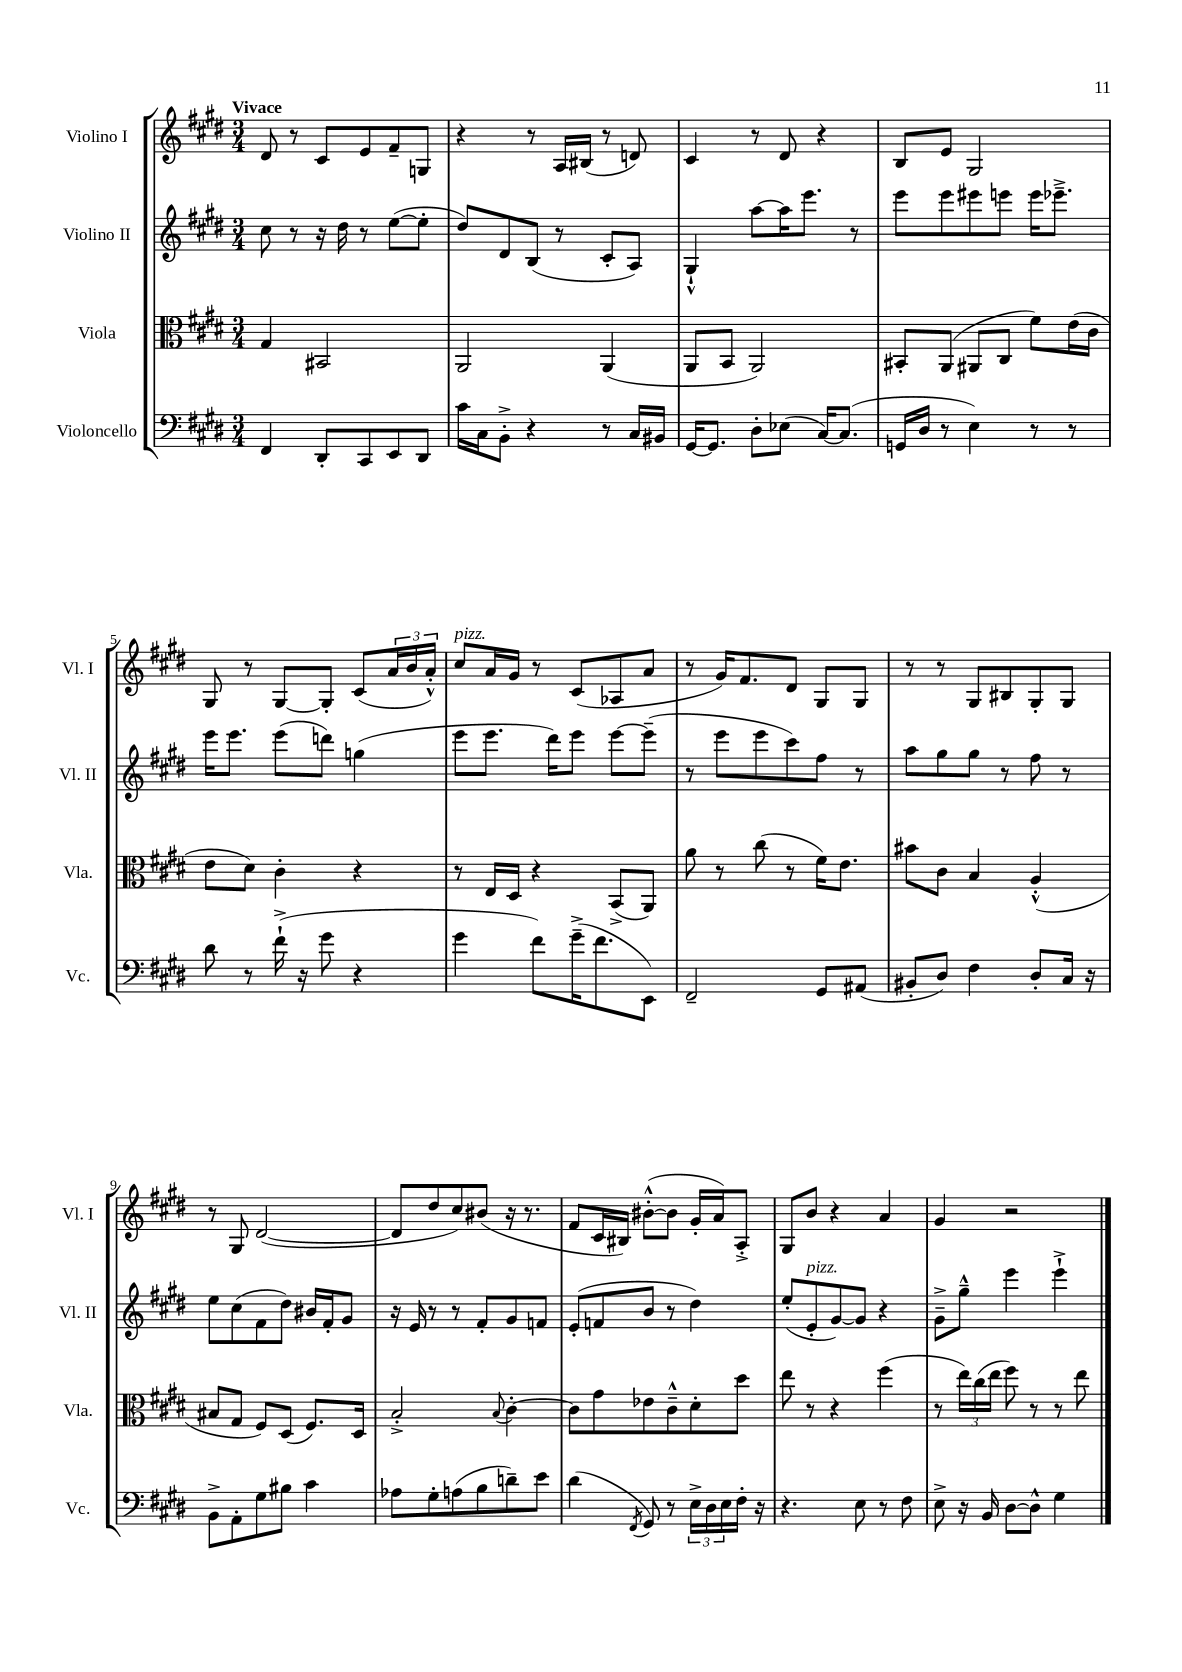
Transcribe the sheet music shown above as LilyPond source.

<<
\new StaffGroup <<
\new Staff = "s0" \with { instrumentName = "Violino I" shortInstrumentName = "Vl. I" } {
    \clef treble \key e \major \numericTimeSignature \time 3/4 \tempo "Vivace"
    dis'8 r8 cis'8 e'8 fis'8-- g8 |
    r4 r8 a16 bis16( r8 d'8) |
    cis'4 r8 dis'8 r4 |
    b8 e'8 gis2 |
    gis8 r8 gis8~ gis8-. cis'8( \tuplet 3/2 { a'16 b'16 a'16-.-^) } |
    cis''8^\markup { \italic "pizz." } a'16 gis'16 r8 cis'8( aes8 a'8 |
    r8 gis'16) fis'8. dis'8 gis8 gis8 |
    r8 r8 gis8 bis8 gis8-. gis8 |
    r8 gis8 dis'2~( |
    dis'8 dis''8 cis''8) bis'8( r16 r8. |
    fis'8 cis'16 bis16) bis'8~-.-^( bis'8 gis'16-. a'16) a8-.-> |
    gis8 b'8 r4 a'4 |
    gis'4 r2 \bar "|." |
}
\new Staff = "s1" \with { instrumentName = "Violino II" shortInstrumentName = "Vl. II" } {
    \clef treble \key e \major \numericTimeSignature \time 3/4
    cis''8 r8 r16 dis''16 r8 e''8~( e''8-. |
    dis''8) dis'8 b8( r8 cis'8-. a8) |
    gis4-!-^ a''8~ a''16 e'''8. r8 |
    e'''8 e'''8 eis'''8 e'''8 e'''16 ees'''8.---> |
    e'''16 e'''8. e'''8( d'''8) g''4( |
    e'''8 e'''8. dis'''16) e'''8 e'''8~ e'''8--( |
    r8 e'''8 e'''8 cis'''8) fis''8 r8 |
    a''8 gis''8 gis''8 r8 fis''8 r8 |
    e''8 cis''8( fis'8 dis''8) bis'16 fis'16-. gis'8 |
    r16 e'16 r8 r8 fis'8-. gis'8 f'8 |
    e'8-.( f'8 b'8 r8 dis''4) |
    e''8-.( e'8-.^\markup { \italic "pizz." } gis'8~) gis'8 r4 |
    gis'8---> gis''8---^ e'''4 e'''4-!-> \bar "|." |
}
\new Staff = "s2" \with { instrumentName = "Viola" shortInstrumentName = "Vla." } {
    \clef alto \key e \major \numericTimeSignature \time 3/4
    gis4 bis,2 |
    a,2 a,4( |
    a,8 b,8 a,2) |
    bis,8-. a,8( ais,8 cis8 fis'8) e'16( cis'16 |
    e'8 dis'8) cis'4-. r4 |
    r8 e16 dis16 r4 b,8->( a,8) |
    a'8 r8 cis''8( r8 fis'16) e'8. |
    bis'8 cis'8 b4 a4-.-^( |
    bis8 gis8 fis8) dis8( fis8.) dis16 |
    b2-.-> \appoggiatura { b8 } cis'4~-. |
    cis'8 gis'8 ees'8 cis'8---^ dis'8-. dis''8 |
    e''8 r8 r4 fis''4( |
    r8 \tuplet 3/2 { e''16) cis''16( e''16 } fis''8) r8 r8 e''8 \bar "|." |
}
\new Staff = "s3" \with { instrumentName = "Violoncello" shortInstrumentName = "Vc." } {
    \clef bass \key e \major \numericTimeSignature \time 3/4
    fis,4 dis,8-. cis,8 e,8 dis,8 |
    cis'16 cis16 b,8-.-> r4 r8 cis16 bis,16 |
    gis,16~ gis,8. dis8-. ees8( cis16~) cis8.( |
    g,16 dis16 r8 e4) r8 r8 |
    dis'8 r8 fis'16-!->( r16 gis'8 r4 |
    gis'4 fis'8) gis'16--->( fis'8. e,8) |
    fis,2-- gis,8 ais,8( |
    bis,8-. dis8) fis4 dis8-. cis16 r16 |
    b,8-> a,8-. gis8 bis8 cis'4 |
    aes8 gis8-. a8( b8 d'8--) e'8 |
    dis'4( \acciaccatura { fis,8 } gis,8) r8 \tuplet 3/2 { e16-> dis16 e16 } fis16-. r16 |
    r4. e8 r8 fis8 |
    e8-> r16 b,16 dis8~ dis8-^ gis4 \bar "|." |
}
>>
>>
